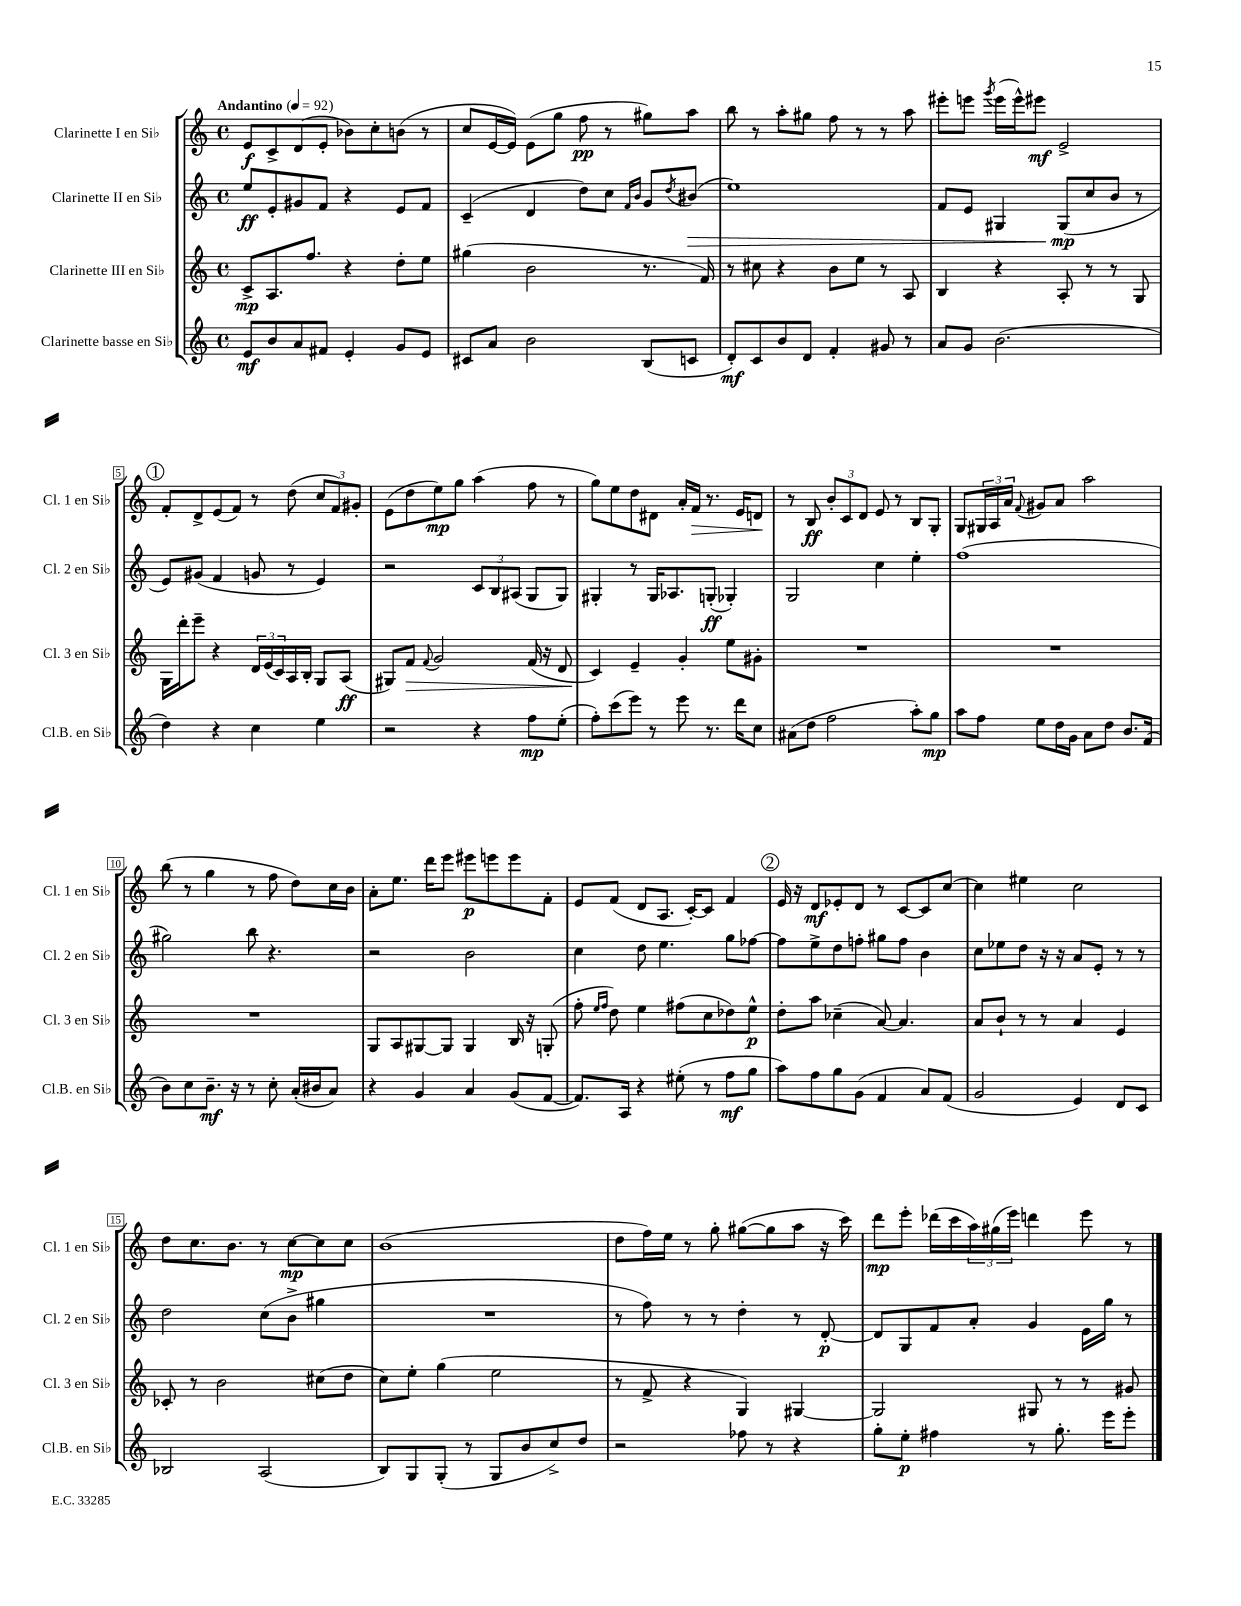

**kern	**dynam	**kern	**dynam	**kern	**dynam	**kern	**dynam
*part4	*part4	*part3	*part3	*part2	*part2	*part1	*part1
*staff4	*staff4	*staff3	*staff3	*staff2	*staff2	*staff1	*staff1
*I"Clarinette basse en Si♭	*	*I"Clarinette III en Si♭	*	*I"Clarinette II en Si♭	*	*I"Clarinette I en Si♭	*
*I'Cl.B. en Si♭	*	*I'Cl. 3 en Si♭	*	*I'Cl. 2 en Si♭	*	*I'Cl. 1 en Si♭	*
*clefG2	*	*clefG2	*	*clefG2	*	*clefG2	*
*k[]	*	*k[]	*	*k[]	*	*k[]	*
*M4/4	*	*M4/4	*	*M4/4	*	*M4/4	*
*met(c)	*	*met(c)	*	*met(c)	*	*met(c)	*
*MM92	*	*MM92	*	*MM92	*	*MM92	*
=1	=1	=1	=1	=1	=1	=1	=1
!	!	!	!	!	!	!LO:TX:a:B:t=Andantino	!
8e/L	mf	8c^/L	mp	8ee/L	ff	8e/L	f
8b/	.	8.A/	.	8e'/	.	8c^/	.
8a/	.	.	.	8g#X/	.	(8d/	.
.	.	8.ff/J	.	.	.	.	.
8f#X/J	.	.	.	8f/J	.	8e'/J	.
4e'/	.	4r	.	4r	.	8b-X\L)	.
.	.	.	.	.	.	8cc'\	.
8g/L	.	8dd'\L	.	8e/L	.	(8bn\J	.
8e/J	.	8ee\J	.	8f/J	.	8r	.
=2	=2	=2	=2	=2	=2	=2	=2
8c#X/L	.	(4gg#X\	.	(4c~/	.	8cc/L	.
8a/J	.	.	.	.	.	[16e/L	.
.	.	.	.	.	.	16e/JJ])	.
2b\	.	2b\	.	4d/	.	(8e\L	.
.	.	.	.	.	.	8gg\J	.
.	.	.	.	8dd\L)	.	8ff\	pp
.	.	.	.	8cc\J	.	8r	.
.	.	.	.	16qqf/LL	.	.	.
.	.	.	.	16qqb/JJ	.	.	.
(8B/L	.	8.r	.	8g/L	.	8gg#X\L)	.
.	.	.	.	8qdd/	.	.	.
!	!	!	!	!	!LO:HP:b	!	!
8cn/J	.	.	.	(8b#X/J	>	8aa\J	.
.	.	16f/)	.	.	.	.	.
=3	=3	=3	=3	=3	=3	=3	=3
8d'/L)	mf	8r	.	1ee)	.	8bb\	.
8c/	.	8cc#X\	.	.	.	8r	.
8b/	.	4r	.	.	.	8aa'\L	.
8d/J	.	.	.	.	.	8gg#X\J	.
4f'/	.	8b\L	.	.	.	8ff\	.
.	.	8ee\J	.	.	.	8r	.
8g#X/	.	8r	.	.	.	8r	.
8r	.	8A/	.	.	.	8aa\	.
=4	=4	=4	=4	=4	=4	=4	=4
8a/L	.	4B/	.	8f/L	.	8eee#X'\L	.
8g/J	.	.	.	8e/J	.	8eeen\J	.
.	.	.	.	.	.	8qggg/	.
(2.b\	.	4r	.	4G#X/	.	(16eee\LL	.
.	.	.	.	.	.	16eee^^\J)	.
.	.	.	.	.	.	8eee#X\J	mf
.	.	8A'/	.	(8G#/L	mp	2e^/	.
.	.	8r	.	8cc/	]	.	.
.	.	8r	.	8b/J	.	.	.
.	.	8G/	.	8r	.	.	.
!!LO:LB:g=z
!!LO:REH:place=s1:t=1
=5	=5	=5	=5	=5	=5	=5	=5
4dd\)	.	16G\LL	.	8e/L)	.	8f'/L	.
.	.	16ddd'\J	.	.	.	.	.
.	.	8eee~\J	.	(8g#X/J	.	8d^/	.
4r	.	4r	.	4f/	.	(8e/	.
.	.	.	.	.	.	8f/J)	.
4cc\	.	24d/LL	.	8gn/	.	8r	.
.	.	(24e/	.	.	.	.	.
.	.	24c/)	.	.	.	.	.
.	.	16A/	.	8r	.	(8dd\	.
.	.	16B'/JJ	.	.	.	.	.
4ee\	.	8G/L	.	4e/)	.	12cc/L	.
.	.	.	.	.	.	12f/)	.
.	.	(8A/J	ff	.	.	.	.
.	.	.	.	.	.	12g#X'/J	.
=6	=6	=6	=6	=6	=6	=6	=6
2r	.	8G#X/L)	.	2r	.	(8e\L	.
!	!	!	!LO:HP:b	!	!	!	!
.	.	8f/J	>	.	.	8dd\	.
.	.	8qqf/	.	.	.	.	.
.	.	2g/	.	.	.	8ee\)	mp
.	.	.	.	.	.	8gg\J	.
4r	.	.	.	12c/L	.	(4aa\	.
.	.	.	.	12B/	.	.	.
.	.	.	.	(12A#X/J	.	.	.
8ff\L	mp	(16f/	.	8G/L	.	8ff\	.
.	.	16r	.	.	.	.	.
(8ee'\J	.	8d/	.	8G/J)	.	8r	.
=7	=7	=7	=7	=7	=7	=7	=7
8ff'\L)	.	4c/)	.	4G#X'/	.	8gg\L)	.
(8ccc\	.	.	.	.	.	8ee\	.
8eee\J)	.	4e~/	]	8r	.	8dd\	.
8r	.	.	.	16G#/KL	.	8d#X\J	.
.	.	.	.	8.A-X/	.	.	.
8eee\	.	4g'/	.	.	.	16a'/LL	.
!	!	!	!	!	!	!	!LO:HP:b
.	.	.	.	.	.	16f/JJ	>
8.r	.	.	.	(8Gn'/J	ff	8.r	.
.	.	8ee\L	.	4G-X'/)	.	.	.
16ddd\KL	.	.	.	.	.	16e/KL	.
8cc\J	.	8g#X'\J	.	.	.	8dn/J	.
.	.	.	.	.	.	.	]
=8	=8	=8	=8	=8	=8	=8	=8
(8a#X\L	.	1r	.	2G/	.	8r	.
8dd\J	.	.	.	.	.	8B/	ff
2ff\	.	.	.	.	.	12b'/L	.
.	.	.	.	.	.	12c/	.
.	.	.	.	.	.	12d/J	.
.	.	.	.	4cc\	.	8e/	.
.	.	.	.	.	.	8r	.
8aa'\L)	.	.	.	4ee'\	.	8B/L	.
8gg\J	mp	.	.	.	.	8G'/J	.
=9	=9	=9	=9	=9	=9	=9	=9
8aa\L	.	1r	.	(1ff	.	8G/L	.
8ff\J	.	.	.	.	.	24G#X/L	.
.	.	.	.	.	.	24A/	.
.	.	.	.	.	.	24a/JJ	.
.	.	.	.	.	.	8qqf/	.
8ee\L	.	.	.	.	.	8g#X/L	.
16dd\L	.	.	.	.	.	8a/J	.
16g\JJ	.	.	.	.	.	.	.
8a\L	.	.	.	.	.	2aa\	.
8dd\J	.	.	.	.	.	.	.
8.b/L	.	.	.	.	.	.	.
(16f/Jk	.	.	.	.	.	.	.
!!LO:LB:g=z
=10	=10	=10	=10	=10	=10	=10	=10
8b\L)	.	1r	.	2gg#X\)	.	(8bb\	.
8cc\	.	.	.	.	.	8r	.
8.b~\J	mf	.	.	.	.	4gg\	.
16r	.	.	.	.	.	.	.
8r	.	.	.	8bb\	.	8r	.
8cc'\	.	.	.	4.r	.	8ff\	.
(16a'/LL	.	.	.	.	.	8dd\L)	.
16b#X/J	.	.	.	.	.	.	.
8a/J)	.	.	.	.	.	16cc\L	.
.	.	.	.	.	.	16b\JJ	.
=11	=11	=11	=11	=11	=11	=11	=11
4r	.	8G/L	.	2r	.	8a'\L	.
.	.	8A/	.	.	.	8.ee\J	.
4g/	.	[8G#X/	.	.	.	.	.
.	.	.	.	.	.	16ddd\KL	.
.	.	8G#/J]	.	.	.	8eee\J	.
4a/	.	4G#/	.	2b\	.	8eee#X\L	p
.	.	.	.	.	.	8eeen\	.
(8g/L	.	16B/	.	.	.	8eee\	.
.	.	16r	.	.	.	.	.
[8f/J	.	(8Gn'/	.	.	.	8f'\J	.
=12	=12	=12	=12	=12	=12	=12	=12
8.f/L])	.	8ff'\	.	4cc\	.	8e/L	.
.	.	16qqee/LL	.	.	.	.	.
.	.	16qqff/JJ	.	.	.	.	.
.	.	8dd\)	.	.	.	(8f/J	.
16A/Jk	.	.	.	.	.	.	.
4r	.	4ee\	.	8dd\	.	8d/L	.
.	.	.	.	4.ee\	.	8.A/J	.
(8ee#X'\	.	(8ff#X\L	.	.	.	.	.
.	.	.	.	.	.	[16c'/KL)	.
8r	.	8cc\	.	.	.	8c/J]	.
8ff\L	mf	8dd-X\)	.	8gg\L	.	4f/	.
8gg\J	.	8ee^^\J	p	[8ff-X\J	.	.	.
!!LO:REH:place=s1:t=2
=13	=13	=13	=13	=13	=13	=13	=13
8aa\L)	.	8dd'\L	.	8ff-\L]	.	16e/	.
.	.	.	.	.	.	16r	.
8ff\	.	8aa\J	.	8ee^\	.	8d/L	mf
8gg\	.	(4cc-X~\	.	8dd\	.	8e-X'/	.
(8g\J	.	.	.	8ffn'\J	.	8d/J	.
4f/	.	[8a/)	.	8gg#X\L	.	8r	.
.	.	4.a/]	.	8ff\J	.	[8c/L	.
8a/L)	.	.	.	4b\	.	8c/]	.
(8f/J	.	.	.	.	.	[8cc/J	.
=14	=14	=14	=14	=14	=14	=14	=14
2g/	.	8a/L	.	8cc\L	.	4cc\]	.
.	.	8b`/J	.	8ee-X\	.	.	.
.	.	8r	.	8dd\J	.	4ee#X\	.
.	.	8r	.	16r	.	.	.
.	.	.	.	16r	.	.	.
4e/)	.	4a/	.	8a/L	.	2cc\	.
.	.	.	.	8e'/J	.	.	.
8d/L	.	4e/	.	8r	.	.	.
8c/J	.	.	.	8r	.	.	.
!!LO:LB:g=z
=15	=15	=15	=15	=15	=15	=15	=15
2B-X/	.	8c-X'/	.	2dd\	.	8dd\L	.
.	.	8r	.	.	.	8.cc\	.
.	.	2b\	.	.	.	.	.
.	.	.	.	.	.	8.b\J	.
(2A/	.	.	.	(8cc\L	.	8r	.
.	.	.	.	8b^\J	.	[8cc\L	mp
.	.	(8cc#X\L	.	4gg#X\	.	8cc\]	.
.	.	8dd\J	.	.	.	8cc\J	.
=16	=16	=16	=16	=16	=16	=16	=16
8B/L)	.	8cc\L)	.	1r	.	(1b	.
8G/	.	8ee'\J	.	.	.	.	.
(8G'/J	.	(4gg\	.	.	.	.	.
8r	.	.	.	.	.	.	.
8G/L	.	2ee\	.	.	.	.	.
8b/	.	.	.	.	.	.	.
8cc^/)	.	.	.	.	.	.	.
8dd/J	.	.	.	.	.	.	.
=17	=17	=17	=17	=17	=17	=17	=17
2r	.	8r	.	8r	.	8dd\L	.
.	.	8f^/	.	8ff\)	.	16ff\L)	.
.	.	.	.	.	.	16ee\JJ	.
.	.	4r	.	8r	.	8r	.
.	.	.	.	8r	.	8gg'\	.
8ff-X\	.	4G/)	.	4dd'\	.	([8gg#X\L	.
8r	.	.	.	.	.	8gg#\]	.
4r	.	[4G#X/	.	8r	.	8aa\J	.
.	.	.	.	[8d'/	p	16r	.
.	.	.	.	.	.	16ccc\)	.
=18	=18	=18	=18	=18	=18	=18	=18
8gg'\L	.	2G#/]	.	8d/L]	.	8ddd\L	mp
8ee'\J	p	.	.	8G/	.	8eee'\J	.
4ff#X\	.	.	.	8f/	.	(16ddd-X\LL	.
.	.	.	.	.	.	16ccc\	.
.	.	.	.	8a'/J	.	24aa\)	.
.	.	.	.	.	.	(24gg#X\	.
.	.	.	.	.	.	24eee\JJ)	.
8r	.	8G#X/	.	4g/	.	4dddn\	.
8.gg'\	.	8r	.	.	.	.	.
.	.	8r	.	16e\LL	.	8eee\	.
16eee\KL	.	.	.	16gg\JJ	.	.	.
8eee'\J	.	8g#X/	.	8r	.	8r	.
==	==	==	==	==	==	==	==
*-	*-	*-	*-	*-	*-	*-	*-
